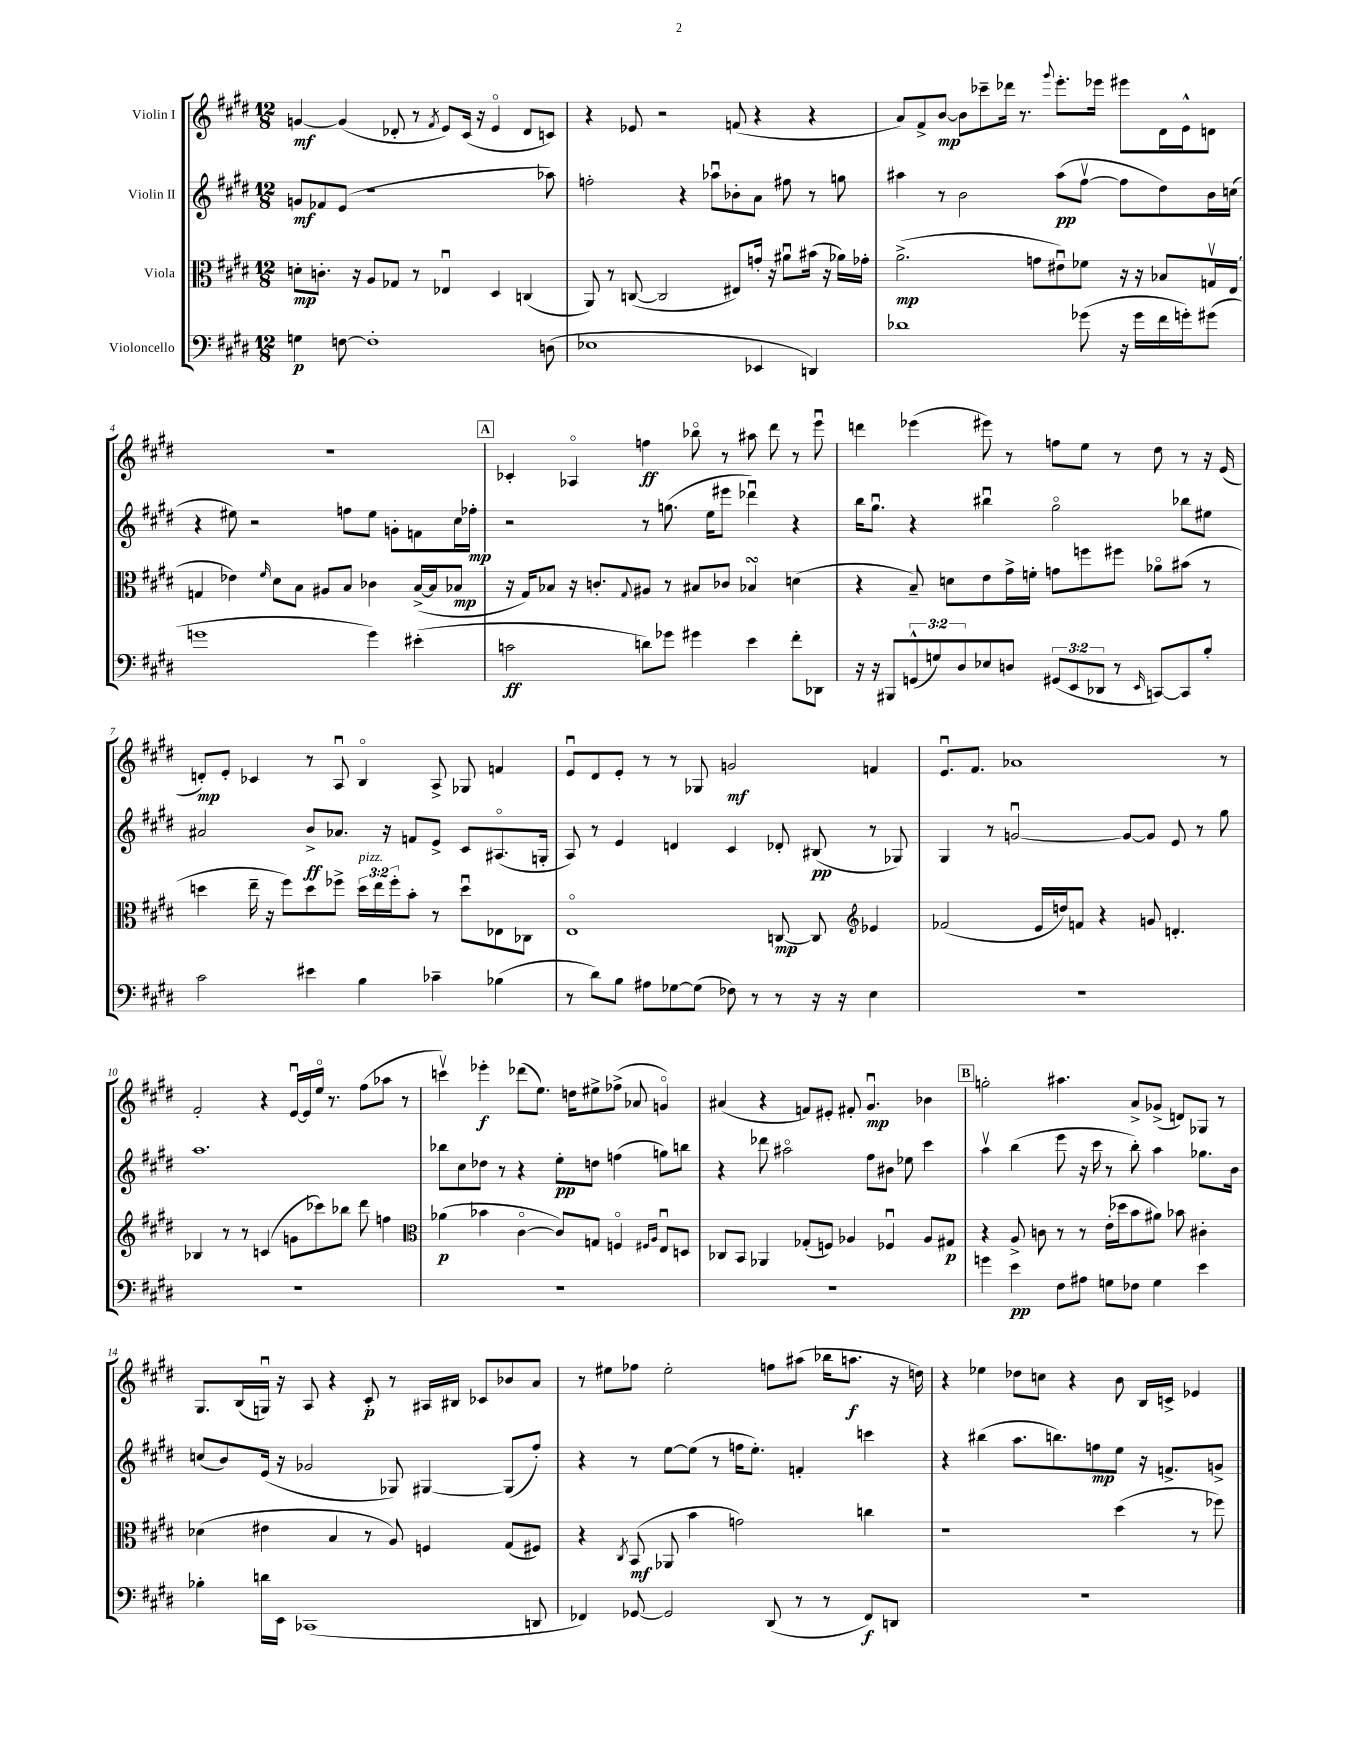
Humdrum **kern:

**kern	**dynam	**kern	**dynam	**kern	**dynam	**kern	**dynam
*part4	*part4	*part3	*part3	*part2	*part2	*part1	*part1
*staff4	*staff4	*staff3	*staff3	*staff2	*staff2	*staff1	*staff1
*I"Violoncello	*	*I"Viola	*	*I"Violin II	*	*I"Violin I	*
*clefF4	*	*clefC3	*	*clefG2	*	*clefG2	*
*k[f#c#g#d#]	*	*k[f#c#g#d#]	*	*k[f#c#g#d#]	*	*k[f#c#g#d#]	*
*M12/8	*	*M12/8	*	*M12/8	*	*M12/8	*
=1	=1	=1	=1	=1	=1	=1	=1
4Gn\	p	8dn'\L	mp	8gn/L	mf	[4gn/	mf
.	.	8.cn'\J	.	8f-X/	.	.	.
[8Fn\	.	.	.	(8e/J	.	(4g/]	.
.	.	16r	.	.	.	.	.
1F']	.	8A/L	.	1r	.	.	.
.	.	8G-X/J	.	.	.	8d-X'/	.
.	.	8r	.	.	.	8r	.
.	.	.	.	.	.	8qf#/	.
.	.	4E-Xu/	.	.	.	8e/L)	.
.	.	.	.	.	.	(16c#/Jk	.
.	.	.	.	.	.	16r	.
.	.	4D#/	.	.	.	4e/	.
.	.	(4Cn/	.	.	.	8d-/L	.
(8Dn\	.	.	.	8aa-X\)	.	8cn/J)	.
=2	=2	=2	=2	=2	=2	=2	=2
1E-X	.	8AA/)	.	2ffn'\	.	4r	.
.	.	8r	.	.	.	.	.
.	.	([8Cn/	.	.	.	8e-X/	.
.	.	2C/]	.	.	.	2r	.
.	.	.	.	4r	.	.	.
.	.	.	.	8aa-Xu\L	.	.	.
.	.	8E#X/L)	.	8b-X'\	.	(8fn/	.
4EE-X/	.	16gn'/Jk	.	8a\J	.	4r	.
.	.	16r	.	.	.	.	.
.	.	8a#Xu\L	.	8ff#X\	.	.	.
4DDn/)	.	(16b#X\Jk	.	8r	.	4r	.
.	.	16r	.	.	.	.	.
.	.	16a-X\LL)	.	8ggn\	.	.	.
.	.	16g-X'\JJ	.	.	.	.	.
=3	=3	=3	=3	=3	=3	=3	=3
1d-X	.	(2.a^\	mp	4aa#X\	.	8a/L)	.
.	.	.	.	.	.	8f#^/	.
.	.	.	.	8r	.	[8b/J	mp
.	.	.	.	2b\	.	8b\L]	.
.	.	.	.	.	.	8ccc-X~\	.
.	.	.	.	.	.	16ddd-X\Jk	.
.	.	.	.	.	.	8.r	.
.	.	8gn\L	.	.	.	.	.
.	.	.	.	.	.	8qqggg#/	.
.	.	8e#Xu\)	.	(8aa#\L	pp	8.eee'\L	.
(8g-X\	.	8f-X\J	.	[8ff#v\J	.	.	.
.	.	.	.	.	.	16eee-X\Jk	.
16r	.	16r	.	8ff#\L]	.	8eee#X\L	.
16g-\LL	.	16r	.	.	.	.	.
16f#\	.	8B-X/L	.	8dd#\)	.	16d#\L	.
16gn'\J)	.	.	.	.	.	16e^^\J	.
(8g#X\J	.	16Gnv/L	.	16b\L	.	8dn\J	.
.	.	(16E/JJ	.	(16ccn\JJ	.	.	.
!!LO:LB:g=z
=4	=4	=4	=4	=4	=4	=4	=4
1gn	.	4Gn/	.	4r	.	1.r	.
.	.	4e-X\)	.	8ee#X\)	.	.	.
.	.	.	.	2r	.	.	.
.	.	16qqf#/	.	.	.	.	.
.	.	8d#\L	.	.	.	.	.
.	.	8B\J	.	.	.	.	.
.	.	8A#X/L	.	.	.	.	.
.	.	8B/J	.	8ffn\L	.	.	.
4g\)	.	4c-X\	.	8ee#\J	.	.	.
.	.	.	.	8gn'\L	.	.	.
(4e#X'\	.	([16B^/LL	.	8fn\	.	.	.
.	.	16B/J]	.	.	.	.	.
.	.	8B-X/J	mp	16cc#\L	.	.	.
.	.	.	.	16ff-X'\JJ	mp	.	.
!!LO:REH:place=s1:t=A
=5	=5	=5	=5	=5	=5	=5	=5
2cn\	ff	16r	.	2r	.	4c-X'/	.
.	.	16G#/KL)	.	.	.	.	.
.	.	8B-X/J	.	.	.	.	.
.	.	16r	.	.	.	4A-X/	.
.	.	8.cn'/L	.	.	.	.	.
.	.	8qqG#/	.	.	.	.	.
8dn\L)	.	8A#X/J	.	8r	.	4ffn\	ff
8g-X\J	.	8r	.	(8.ggn\	.	.	.
4g#X\	.	8B#X/L	.	.	.	8bb-X\	.
.	.	.	.	16ee\KL	.	.	.
.	.	8c-X/J	.	8eee#X\J	.	8r	.
4e\	.	4B-XsSSs/	.	4ddd-Xu\)	.	8aa#X\	.
.	.	.	.	.	.	8ddd#\	.
8f#'\L	.	(4dn\	.	4r	.	8r	.
8DD-X\J	.	.	.	.	.	8eeeu\	.
=6	=6	=6	=6	=6	=6	=6	=6
16r	.	4r	.	16bb\KL	.	4dddn\	.
16r	.	.	.	8.gg#u\J	.	.	.
8BBB#X/L	.	.	.	.	.	.	.
(12GGn^^/	.	8B~/)	.	4r	.	(4eee-X\	.
12Gn/)	.	.	.	.	.	.	.
.	.	8dn\L	.	.	.	.	.
12D#/	.	.	.	.	.	.	.
8E-X/	.	8e\	.	4bb#Xu\	.	8eee#X\)	.
8Dn/J	.	16g#^\L	.	.	.	8r	.
.	.	16fn'\JJ	.	.	.	.	.
(12GG#X/L	.	8gn\L	.	2gg#\	.	8ffn\L	.
12EE/	.	.	.	.	.	.	.
.	.	8ffn\	.	.	.	8ee\J	.
12DD-X/J	.	.	.	.	.	.	.
8r	.	8ff#X\J	.	.	.	8r	.
16qqEE/	.	.	.	.	.	.	.
[8CCn/L)	.	8a-X\L	.	.	.	8dd#\	.
8CC/]	.	(8b#X\J	.	8bb-X\L	.	8r	.
8B'/J	.	8r	.	8ee#X\J	.	16r	.
.	.	.	.	.	.	(16e/	.
!!LO:LB:g=z
=7	=7	=7	=7	=7	=7	=7	=7
2c#\	.	4ddn\	.	2a#X/	.	8dn'/L)	mp
.	.	.	.	.	.	8e'/J	.
.	.	16ee~\	.	.	.	4c-X/	.
.	.	16r	.	.	.	.	.
.	.	8ff#\L)	.	.	.	.	.
4e#X\	.	8dd\	.	8b^/L	ff	8r	.
.	.	8ff-X^\J	.	8.a-X/J	.	8Au/	.
!	!	!LO:TX:a:i:t=pizz.	!	!	!	!	!
4B\	.	24dd\LL	.	.	.	4B/	.
.	.	24ee\	.	.	.	.	.
.	.	.	.	16r	.	.	.
.	.	24ff-'\J	.	.	.	.	.
.	.	8b'\J	.	8fn/L	.	.	.
4c-X~\	.	8r	.	8e^/J	.	8A^/	.
.	.	8ddu\L	.	8c#/L	.	8G-X/	.
(4B-X\	.	8E-X\	.	(8.A#X/	.	4fn/	.
.	.	8C-X\J	.	.	.	.	.
.	.	.	.	16Gn'/Jk	.	.	.
=8	=8	=8	=8	=8	=8	=8	=8
8r	.	1E	.	8A/)	.	8eu/L	.
8d#\L)	.	.	.	8r	.	8d#/	.
8B\J	.	.	.	4e/	.	8e'/J	.
8A#X\L	.	.	.	.	.	8r	.
[8G-X\	.	.	.	4dn/	.	8r	.
(8G-\J]	.	.	.	.	.	8G-X/	.
8F-X\)	.	.	.	4c#/	.	2gn/	mf
8r	.	.	.	.	.	.	.
8r	.	[8Cn/	mp	8d-X'/	.	.	.
16r	.	8C/]	.	(8B#X/	pp	.	.
16r	.	.	.	.	.	.	.
*	*	*clefG2	*	*	*	*	*
4E\	.	4e-X/	.	8r	.	4fn/	.
.	.	.	.	8G-X/)	.	.	.
=9	=9	=9	=9	=9	=9	=9	=9
1.r	.	(2f-X/	.	4G#/	.	8.eu/L	.
.	.	.	.	.	.	8.f#/J	.
.	.	.	.	8r	.	.	.
.	.	.	.	[2gnu/	.	1a-X	.
.	.	16e/LL	.	.	.	.	.
.	.	16ddn/J)	.	.	.	.	.
.	.	8fn/J	.	.	.	.	.
.	.	4r	.	.	.	.	.
.	.	.	.	8g/L_	.	.	.
.	.	8gn/	.	8g/J]	.	.	.
.	.	4.dn'/	.	8e/	.	.	.
.	.	.	.	8r	.	.	.
.	.	.	.	8gg#\	.	8r	.
!!LO:LB:g=z
=10	=10	=10	=10	=10	=10	=10	=10
1.r	.	4B-X/	.	1.aa	.	2f#'/	.
.	.	8r	.	.	.	.	.
.	.	8r	.	.	.	.	.
.	.	(4cn/	.	.	.	4r	.
.	.	8gn\L	.	.	.	[16eu/LL	.
.	.	.	.	.	.	16e/]	.
.	.	8ccc-X\)	.	.	.	16ee/JJ	.
.	.	.	.	.	.	8.r	.
.	.	8bb-X\J	.	.	.	.	.
.	.	8ddd#\	.	.	.	(8ff#\L	.
.	.	4ffn\	.	.	.	8aa-X\J	.
.	.	.	.	.	.	8r	.
=11	=11	=11	=11	=11	=11	=11	=11
*	*	*clefC3	*	*	*	*	*
1.r	.	(4a-X\	p	8bb-X\L	.	4cccnv\)	.
.	.	.	.	8cc#\	.	.	.
.	.	4b-X\	.	8dd-X\J	.	4eee-X'\	f
.	.	.	.	8r	.	.	.
.	.	[4c#\	.	4r	.	(8ddd-X\L	.
.	.	.	.	.	.	8.ee\J)	.
.	.	8c#/L])	.	8ee'\L	pp	.	.
.	.	.	.	.	.	16ddn\KL	.
.	.	8Gn/J	.	8ddn\J	.	8ee#X^\	.
.	.	4Fn/	.	(4ffn\	.	(8ff-X^\J	.
.	.	.	.	.	.	8a-X/	.
.	.	16qqF#X/LL	.	.	.	.	.
.	.	16qqA/JJ	.	.	.	.	.
.	.	8Eu/L	.	8ggn\L)	.	4gn/)	.
.	.	8Dn/J	.	8bbn\J	.	.	.
=12	=12	=12	=12	=12	=12	=12	=12
1.r	.	8C-X/L	.	4r	.	(4a#X/	.
.	.	8BB/J	.	.	.	.	.
.	.	4AA-X/	.	8ddd-X\	.	4r	.
.	.	.	.	2aa#X\	.	.	.
.	.	(8G-X'/L	.	.	.	8fn/L)	.
.	.	8Fn/J)	.	.	.	8e#X'/J	.
.	.	4A-X/	.	.	.	8f#X'/	.
.	.	.	.	8ff#\L	.	4.g#u/	mp
.	.	4F-Xu/	.	8b#X\J	.	.	.
.	.	.	.	8ee-X\	.	.	.
.	.	8A-/L	.	4ccc#\	.	4b-X\	.
.	.	8G#X/J	p	.	.	.	.
!!LO:REH:place=s1:t=B
=13	=13	=13	=13	=13	=13	=13	=13
4gn\	.	4r	.	4aav\	.	2ggn'\	.
4e\	pp	8A^/	.	(4bb\	.	.	.
.	.	8cn\	.	.	.	.	.
8F#\L	.	8r	.	8eee\	.	4.aa#X\	.
8A#X\J	.	8r	.	16r	.	.	.
.	.	.	.	16ccc#\	.	.	.
8Gn\L	.	(16e'\LL	.	8r	.	.	.
.	.	16dd-X\J	.	.	.	.	.
8F-X\J	.	8b\	.	8bb'\)	.	8a^/L	.
4G\	.	8a#X\J)	.	4aa\	.	(8g-X^/J	.
.	.	8b-X\	.	.	.	8dn/L)	.
4e\	.	4c#X'\	.	8.gg-X\L	.	8G-X/J	.
.	.	.	.	.	.	8r	.
.	.	.	.	16b\Jk	.	.	.
!!LO:LB:g=z
=14	=14	=14	=14	=14	=14	=14	=14
4B-X'\	.	(4d-X\	.	(8ccn/L	.	8.G#/L	.
.	.	.	.	8b/)	.	.	.
.	.	.	.	.	.	(16B/L	.
16dn\LL	.	4e#X\	.	(16e/Jk	.	16Gnu/JJ)	.
16EE\JJ	.	.	.	16r	.	16r	.
(1CC-X	.	.	.	2g-X/	.	8A/	.
.	.	4B/	.	.	.	4r	.
.	.	8r	.	.	.	8c#'/	p
.	.	8A/)	.	8G-X/)	.	8r	.
.	.	4Fn/	.	[4G#X/	.	16A#X/LL	.
.	.	.	.	.	.	16B#X/JJ	.
.	.	.	.	.	.	8c-X/L	.
.	.	(8G#/L	.	(8G#/L]	.	8b-X/	.
8DDn/	.	8F#X/J)	.	8ff#'/J)	.	8a/J	.
=15	=15	=15	=15	=15	=15	=15	=15
4FF-X/)	.	4r	.	4r	.	8r	.
.	.	.	.	.	.	8ee#X\L	.
.	.	8qC#/	.	.	.	.	.
[8GG-X/	.	(8BB/	mf	8r	.	8ff-X\J	.
2GG-/]	.	8AA-X/	.	[8ee\L	.	2ee#'\	.
.	.	4b\	.	(8ee\J]	.	.	.
.	.	.	.	8r	.	.	.
.	.	2gn\)	.	16ffn\KL	.	.	.
.	.	.	.	8.ee'\J)	.	.	.
(8DD#/	.	.	.	.	.	8ffn\L	.
8r	.	.	.	4fn'/	.	(8aa#X\J	.
8r	.	.	.	.	.	16bb-X\KL	.
.	.	.	.	.	.	8.aan\J	f
8FF-/L)	f	4ccn\	.	4cccn\	.	.	.
8DDn/J	.	.	.	.	.	16r	.
.	.	.	.	.	.	16ddn\)	.
=16	=16	=16	=16	=16	=16	=16	=16
1.r	.	1r	.	4r	.	4r	.
.	.	.	.	(4bb#X\	.	4ee-X\	.
.	.	.	.	8.aa\L	.	8dd-X\L	.
.	.	.	.	.	.	8ccn\J	.
.	.	.	.	8.bbn\)	.	.	.
.	.	.	.	.	.	4r	.
.	.	.	.	8ffn\	mp	.	.
.	.	(4dd#\	.	8ee\J	.	8b\	.
.	.	.	.	16r	.	16B/LL	.
.	.	.	.	8.fn^/L	.	16cn^/JJ	.
.	.	8r	.	.	.	4e-X/	.
.	.	8ff-X\)	.	8gn^/J	.	.	.
==	==	==	==	==	==	==	==
*-	*-	*-	*-	*-	*-	*-	*-
